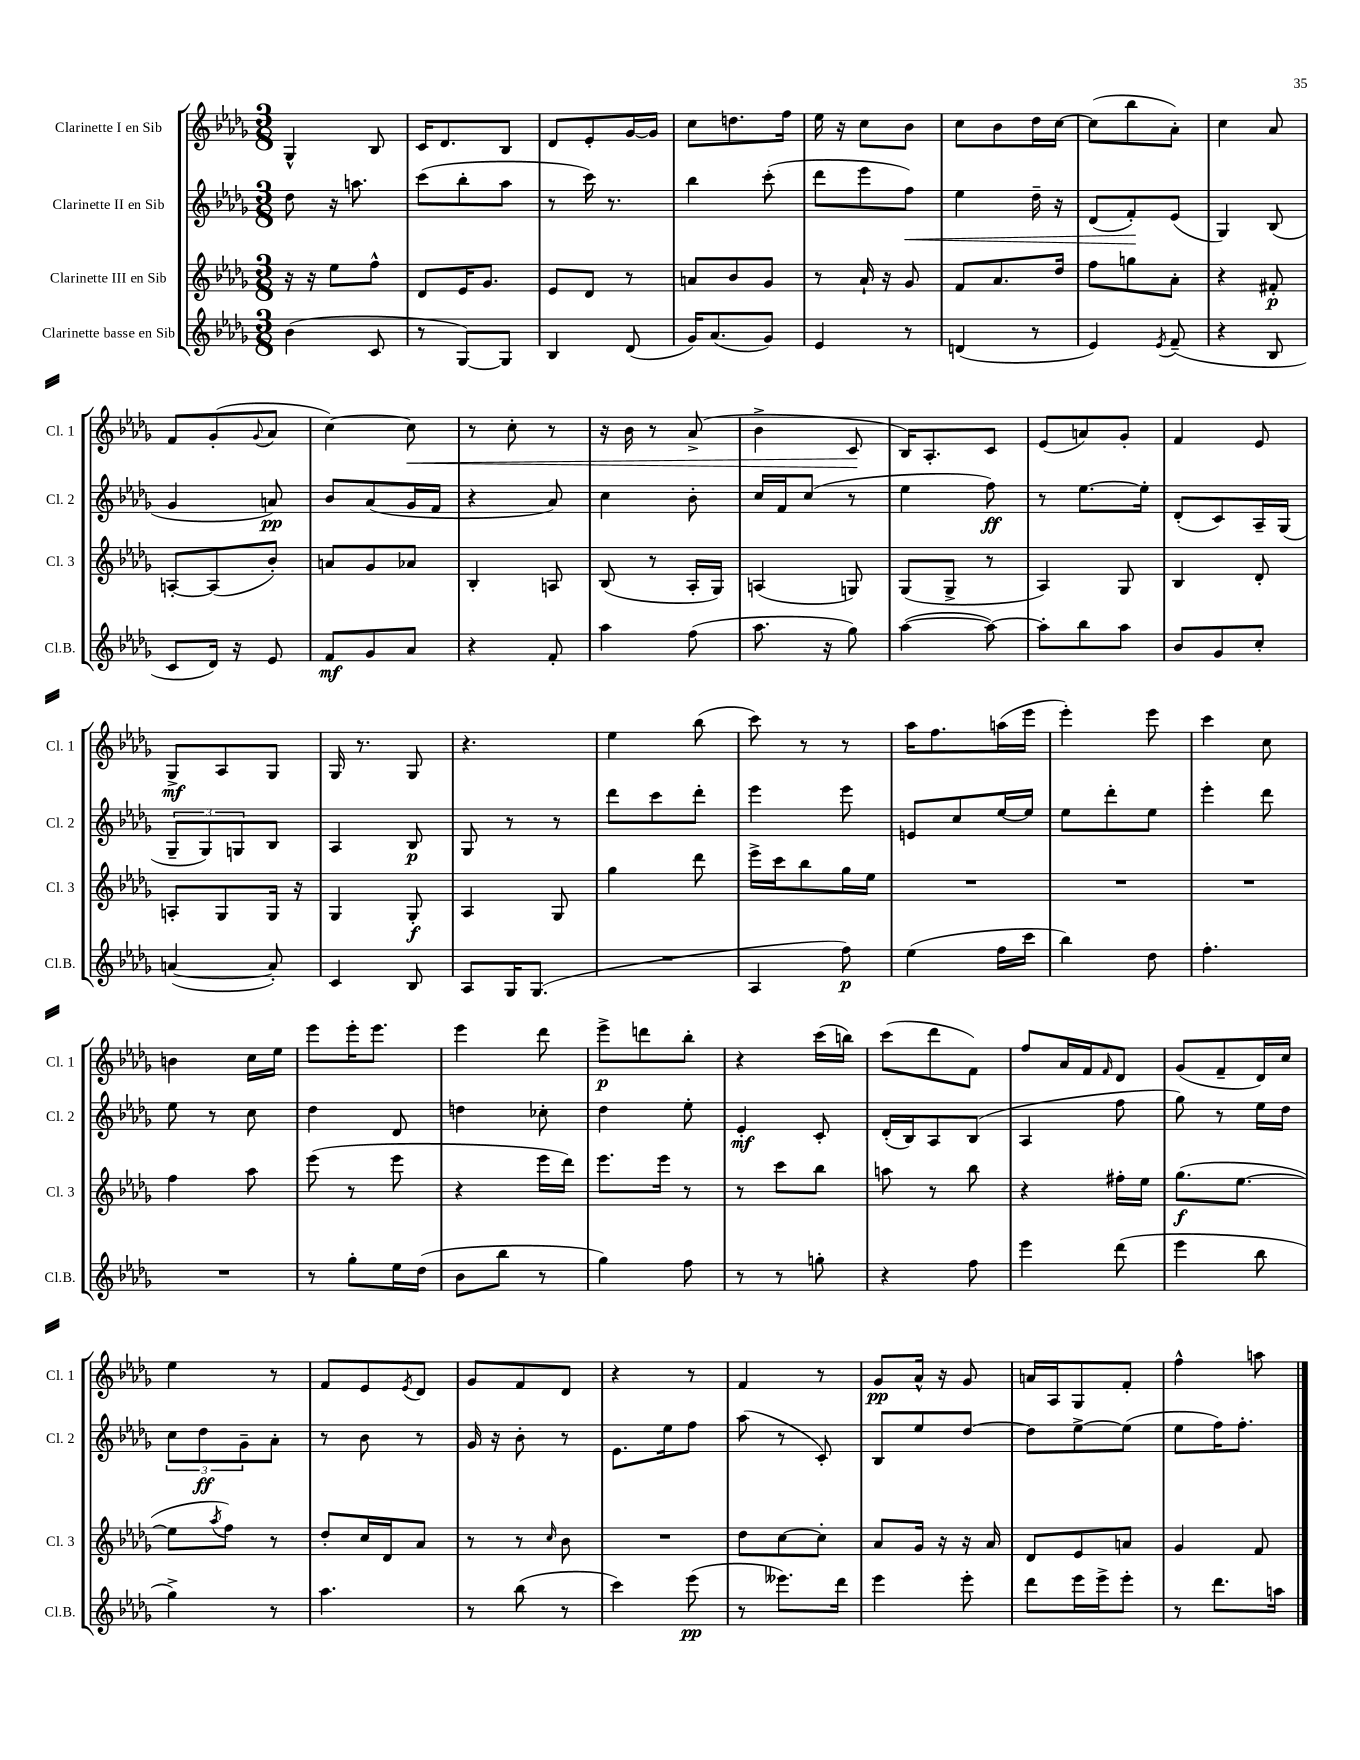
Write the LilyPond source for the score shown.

<<
\new StaffGroup <<
\new Staff = "s0" \with { instrumentName = "Clarinette I en Sib" shortInstrumentName = "Cl. 1" } {
    \clef treble \key des \major \numericTimeSignature \time 3/8
    ges4-^ bes8 |
    c'16 des'8. bes8 |
    des'8 ees'8-. ges'16~ ges'16 |
    c''8 d''8. f''16 |
    ees''16 r16 c''8 bes'8 |
    c''8 bes'8 des''16 c''16~ |
    c''8( bes''8 aes'8-.) |
    c''4 aes'8 |
    f'8 ges'8-.( \appoggiatura { ges'8 } aes'8 |
    c''4~) c''8\< |
    r8 c''8-. r8 |
    r16 bes'16 r8 aes'8->( |
    bes'4-> c'8\! |
    bes16) aes8.-. c'8 |
    ees'8( a'8) ges'8-. |
    f'4 ees'8 |
    ges8->\mf aes8 ges8 |
    ges16 r8. ges8 |
    r4. |
    ees''4 bes''8( |
    c'''8) r8 r8 |
    aes''16 f''8. a''16( ees'''16 |
    ees'''4-.) ees'''8 |
    c'''4 c''8 |
    b'4 c''16 ees''16 |
    ees'''8 ees'''16-. ees'''8. |
    ees'''4 des'''8 |
    ees'''8->\p d'''8 bes''8-. |
    r4 c'''16( b''16) |
    c'''8( des'''8 f'8) |
    f''8 aes'16 f'16 \grace { f'16 } des'8 |
    ges'8( f'8-- des'16) c''16 |
    ees''4 r8 |
    f'8 ees'8 \acciaccatura { ees'8 } des'8 |
    ges'8 f'8 des'8 |
    r4 r8 |
    f'4 r8 |
    ges'8\pp aes'16-^ r16 ges'8 |
    a'16 aes16 ges8 f'8-. |
    f''4-^ a''8 \bar "|." |
}
\new Staff = "s1" \with { instrumentName = "Clarinette II en Sib" shortInstrumentName = "Cl. 2" } {
    \clef treble \key des \major \numericTimeSignature \time 3/8
    des''8 r16 a''8. |
    c'''8( bes''8-. aes''8 |
    r8 c'''16) r8. |
    bes''4 c'''8-.( |
    des'''8 ees'''8 f''8\<) |
    ees''4 des''16-- r16 |
    des'8( f'8-.\!) ees'8( |
    ges4) bes8( |
    ges'4 a'8\pp) |
    bes'8 aes'8( ges'16 f'16 |
    r4 aes'8) |
    c''4 bes'8-. |
    c''16 f'16 c''8( r8 |
    ees''4 f''8\ff) |
    r8 ees''8.~ ees''16-. |
    des'8-.( c'8) aes16-- ges16( |
    \tuplet 3/2 { ges8-- ges8) g8 } bes8 |
    aes4 bes8\p |
    ges8 r8 r8 |
    des'''8 c'''8 des'''8-. |
    ees'''4 ees'''8 |
    e'8 c''8 ees''16~ ees''16 |
    ees''8 des'''8-. ees''8 |
    ees'''4-. des'''8 |
    ees''8 r8 c''8 |
    des''4 des'8 |
    d''4 ces''8-. |
    des''4 ees''8-. |
    ees'4-.\mf c'8-. |
    des'16-.( bes16) aes8 bes8( |
    aes4 f''8 |
    ges''8) r8 ees''16 des''16 |
    \tuplet 3/2 { c''8 des''8\ff ges'8-- } aes'8-. |
    r8 bes'8 r8 |
    ges'16 r16 bes'8-. r8 |
    ees'8. ees''16 f''8 |
    aes''8( r8 c'8-.) |
    bes8 ees''8 des''8~ |
    des''8 ees''8~-> ees''8( |
    ees''8 f''16) f''8.-. \bar "|." |
}
\new Staff = "s2" \with { instrumentName = "Clarinette III en Sib" shortInstrumentName = "Cl. 3" } {
    \clef treble \key des \major \numericTimeSignature \time 3/8
    r16 r16 ees''8 f''8-^ |
    des'8 ees'16 ges'8. |
    ees'8 des'8 r8 |
    a'8 bes'8 ges'8 |
    r8 aes'16-! r16 ges'8 |
    f'8 aes'8. des''16 |
    f''8 g''8 aes'8-. |
    r4 fis'8-.\p |
    a8~-. a8( bes'8-.) |
    a'8 ges'8 aes'8 |
    bes4-. a8 |
    bes8( r8 aes16-. ges16) |
    a4( g8) |
    ges8( ges8-> r8 |
    aes4) ges8 |
    bes4 des'8-. |
    a8-. ges8 ges16 r16 |
    ges4 ges8-.\f |
    aes4 ges8 |
    ges''4 des'''8 |
    ees'''16-> c'''16 bes''8 ges''16 ees''16 |
    R4. |
    R4. |
    R4. |
    f''4 aes''8 |
    ees'''8( r8 ees'''8 |
    r4 ees'''16 des'''16) |
    ees'''8. ees'''16 r8 |
    r8 c'''8 bes''8 |
    a''8 r8 bes''8 |
    r4 fis''16-. ees''16 |
    ges''8.\f( ees''8.~ |
    ees''8 \acciaccatura { aes''8 } f''8) r8 |
    des''8-. c''16 des'16 aes'8 |
    r8 r8 \grace { c''16 } bes'8 |
    R4. |
    des''8 c''8~ c''8-. |
    aes'8 ges'16 r16 r16 aes'16 |
    des'8 ees'8 a'8 |
    ges'4 f'8 \bar "|." |
}
\new Staff = "s3" \with { instrumentName = "Clarinette basse en Sib" shortInstrumentName = "Cl.B." } {
    \clef treble \key des \major \numericTimeSignature \time 3/8
    bes'4( c'8 |
    r8 ges8~) ges8 |
    bes4 des'8( |
    ges'16) aes'8.( ges'8) |
    ees'4 r8 |
    d'4( r8 |
    ees'4) \acciaccatura { ees'8 } f'8--( |
    r4 bes8 |
    c'8 des'16) r16 ees'8 |
    f'8\mf ges'8 aes'8 |
    r4 f'8-. |
    aes''4 f''8( |
    aes''8. r16 ges''8) |
    aes''4~( aes''8~) |
    aes''8-. bes''8 aes''8 |
    bes'8 ges'8 c''8-. |
    a'4~( a'8-.) |
    c'4 bes8 |
    aes8 ges16 ges8.( |
    R4. |
    aes4 f''8\p) |
    ees''4( f''16 c'''16 |
    bes''4) des''8 |
    f''4.-. |
    R4. |
    r8 ges''8-. ees''16 des''16( |
    bes'8 bes''8 r8 |
    ges''4) f''8 |
    r8 r8 g''8-. |
    r4 f''8 |
    ees'''4 des'''8( |
    ees'''4 bes''8 |
    ges''4->) r8 |
    aes''4. |
    r8 bes''8( r8 |
    c'''4) ees'''8\pp( |
    r8 eeses'''8.) des'''16 |
    ees'''4 ees'''8-. |
    des'''8 ees'''16 ees'''16-> ees'''8-. |
    r8 des'''8. a''16 \bar "|." |
}
>>
>>
\layout { \context { \Score \remove "Bar_number_engraver" } }
